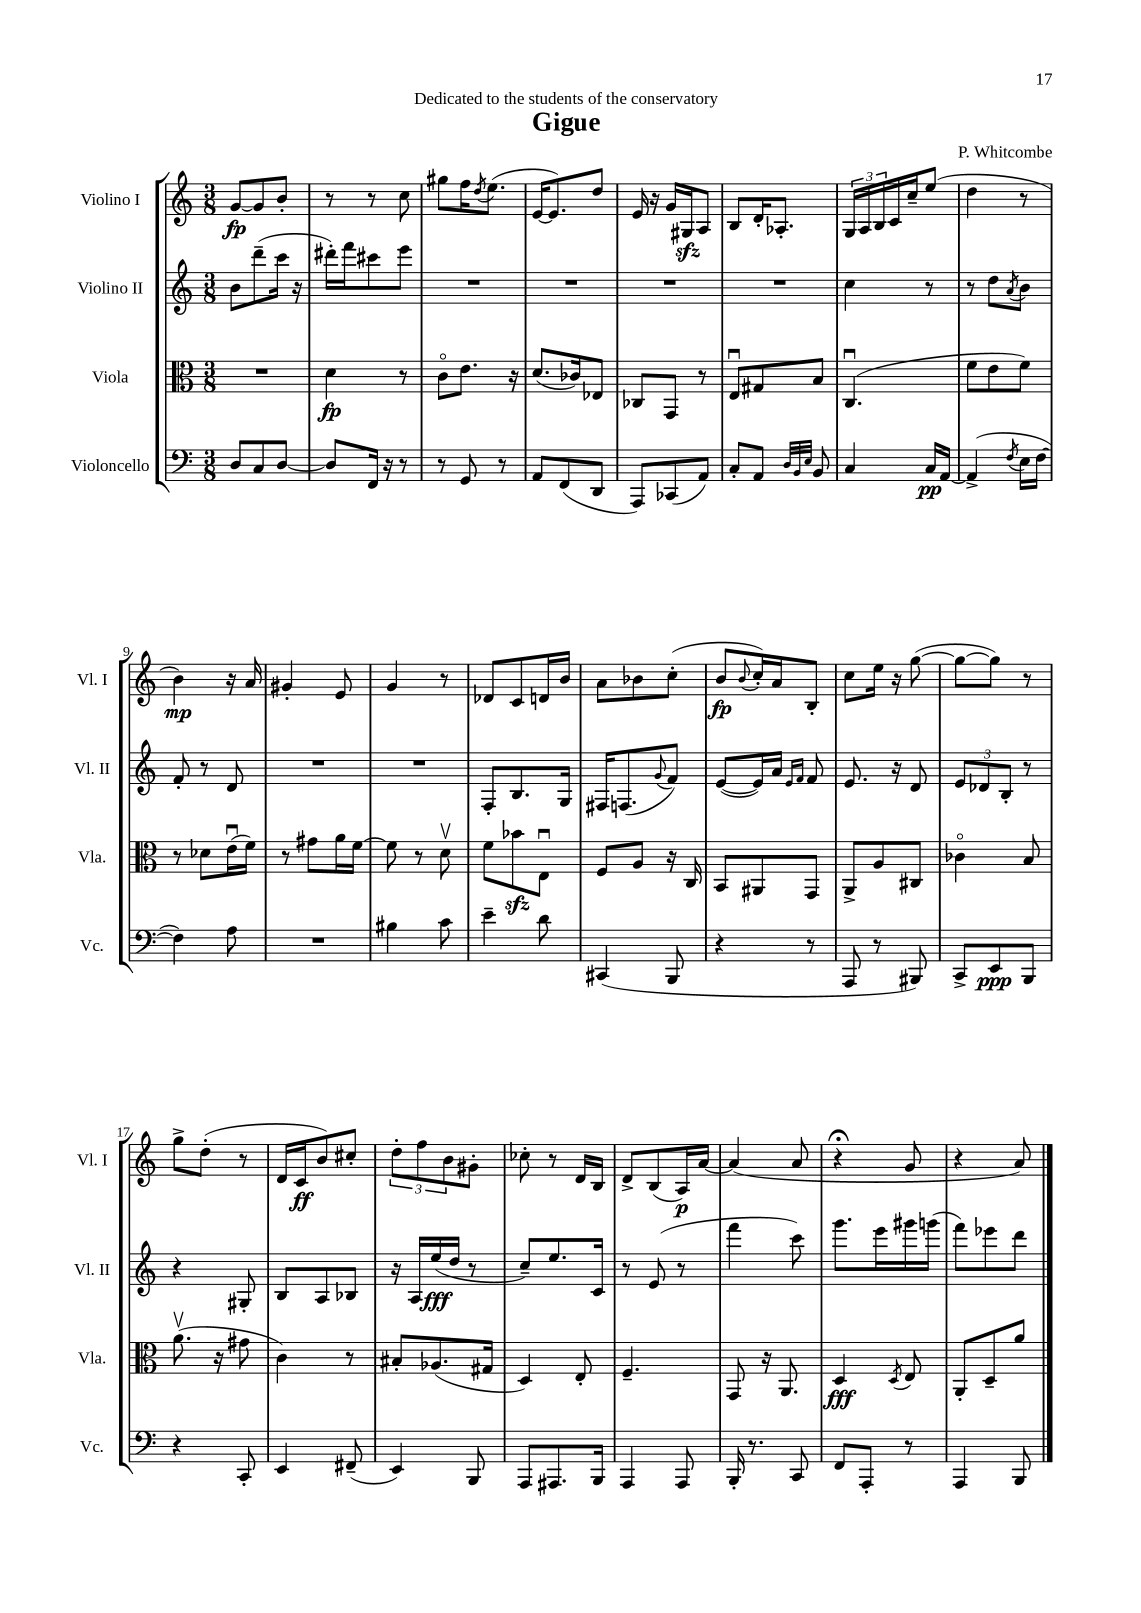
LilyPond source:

\header { title = "Gigue" composer = "P. Whitcombe" dedication = "Dedicated to the students of the conservatory" }
<<
\new StaffGroup <<
\new Staff = "s0" \with { instrumentName = "Violino I" shortInstrumentName = "Vl. I" } {
    \clef treble \key c \major \numericTimeSignature \time 3/8
    g'8~\fp g'8 b'8-. |
    r8 r8 c''8 |
    gis''8 f''16 \acciaccatura { d''8 } e''8.( |
    e'16~ e'8.) d''8 |
    e'16 r16 g'16 gis16\sfz a8 |
    b8 d'16-. aes8.-. |
    \tuplet 3/2 { g16 a16 b16 } c'16 c''16-- e''8( |
    d''4 r8 |
    b'4\mp) r16 a'16 |
    gis'4-. e'8 |
    g'4 r8 |
    des'8 c'8 d'16 b'16 |
    a'8 bes'8 c''8-.( |
    b'8\fp \appoggiatura { b'8 } c''16-.) a'16 b8-. |
    c''8 e''16 r16 g''8~( |
    g''8~ g''8) r8 |
    g''8-> d''8-.( r8 |
    d'16 c'16\ff b'8) cis''8-. |
    \tuplet 3/2 { d''8-. f''8 b'8 } gis'8-. |
    ces''8-. r8 d'16 b16 |
    d'8-> b8( a16\p) a'16~ |
    a'4( a'8 |
    r4\fermata g'8 |
    r4 a'8) \bar "|." |
}
\new Staff = "s1" \with { instrumentName = "Violino II" shortInstrumentName = "Vl. II" } {
    \clef treble \key c \major \numericTimeSignature \time 3/8
    b'8 d'''8--( c'''16 r16 |
    dis'''16-.) f'''16 cis'''8 e'''8 |
    R4. |
    R4. |
    R4. |
    R4. |
    c''4 r8 |
    r8 d''8 \acciaccatura { a'8 } b'8 |
    f'8-. r8 d'8 |
    R4. |
    R4. |
    f8-. b8. g16 |
    fis16 f8.( \appoggiatura { g'8 } f'8) |
    e'8~( e'16) a'16 \grace { e'16 f'16 } f'8 |
    e'8. r16 d'8 |
    \tuplet 3/2 { e'8 des'8 b8-. } r8 |
    r4 gis8-. |
    b8 a8 bes8 |
    r16 a16 e''16\fff( d''16 r8 |
    c''8--) e''8. c'16 |
    r8 e'8( r8 |
    f'''4 c'''8) |
    g'''8. e'''16 gis'''16 g'''16( |
    f'''8) ees'''8 d'''8 \bar "|." |
}
\new Staff = "s2" \with { instrumentName = "Viola" shortInstrumentName = "Vla." } {
    \clef alto \key c \major \numericTimeSignature \time 3/8
    R4. |
    d'4\fp r8 |
    c'8\flageolet e'8. r16 |
    d'8.( ces'16) ees8 |
    ces8 g,8 r8 |
    e8\downbow gis8 b8 |
    c4.\downbow( |
    f'8 e'8 f'8) |
    r8 des'8 e'16\downbow( f'16) |
    r8 gis'8 a'16 f'16~ |
    f'8 r8 d'8\upbow |
    f'8 bes'8\sfz e8\downbow |
    f8 a8 r16 c16 |
    b,8 ais,8 g,8 |
    a,8-> a8 cis8 |
    ces'4\flageolet b8 |
    a'8.\upbow( r16 gis'8 |
    c'4) r8 |
    bis8-. aes8.( gis16 |
    d4) e8-. |
    f4.-- |
    g,8 r16 a,8. |
    d4\fff \acciaccatura { d8 } e8 |
    a,8-. d8-- a'8 \bar "|." |
}
\new Staff = "s3" \with { instrumentName = "Violoncello" shortInstrumentName = "Vc." } {
    \clef bass \key c \major \numericTimeSignature \time 3/8
    d8 c8 d8~ |
    d8 f,16 r16 r8 |
    r8 g,8 r8 |
    a,8 f,8( d,8 |
    a,,8) ces,8( a,8) |
    c8-. a,8 \grace { d32 b,32 e32 } b,8 |
    c4 c16\pp a,16~ |
    a,4->( \acciaccatura { f8 } e16 f16~ |
    f4) a8 |
    R4. |
    bis4 c'8 |
    e'4-- d'8 |
    cis,4( b,,8 |
    r4 r8 |
    a,,8 r8 bis,,8) |
    c,8-> e,8\ppp b,,8 |
    r4 c,8-. |
    e,4 fis,8--( |
    e,4) b,,8 |
    a,,8 ais,,8. b,,16 |
    a,,4 a,,8 |
    b,,16-. r8. c,8 |
    f,8 a,,8-. r8 |
    a,,4 b,,8 \bar "|." |
}
>>
>>
